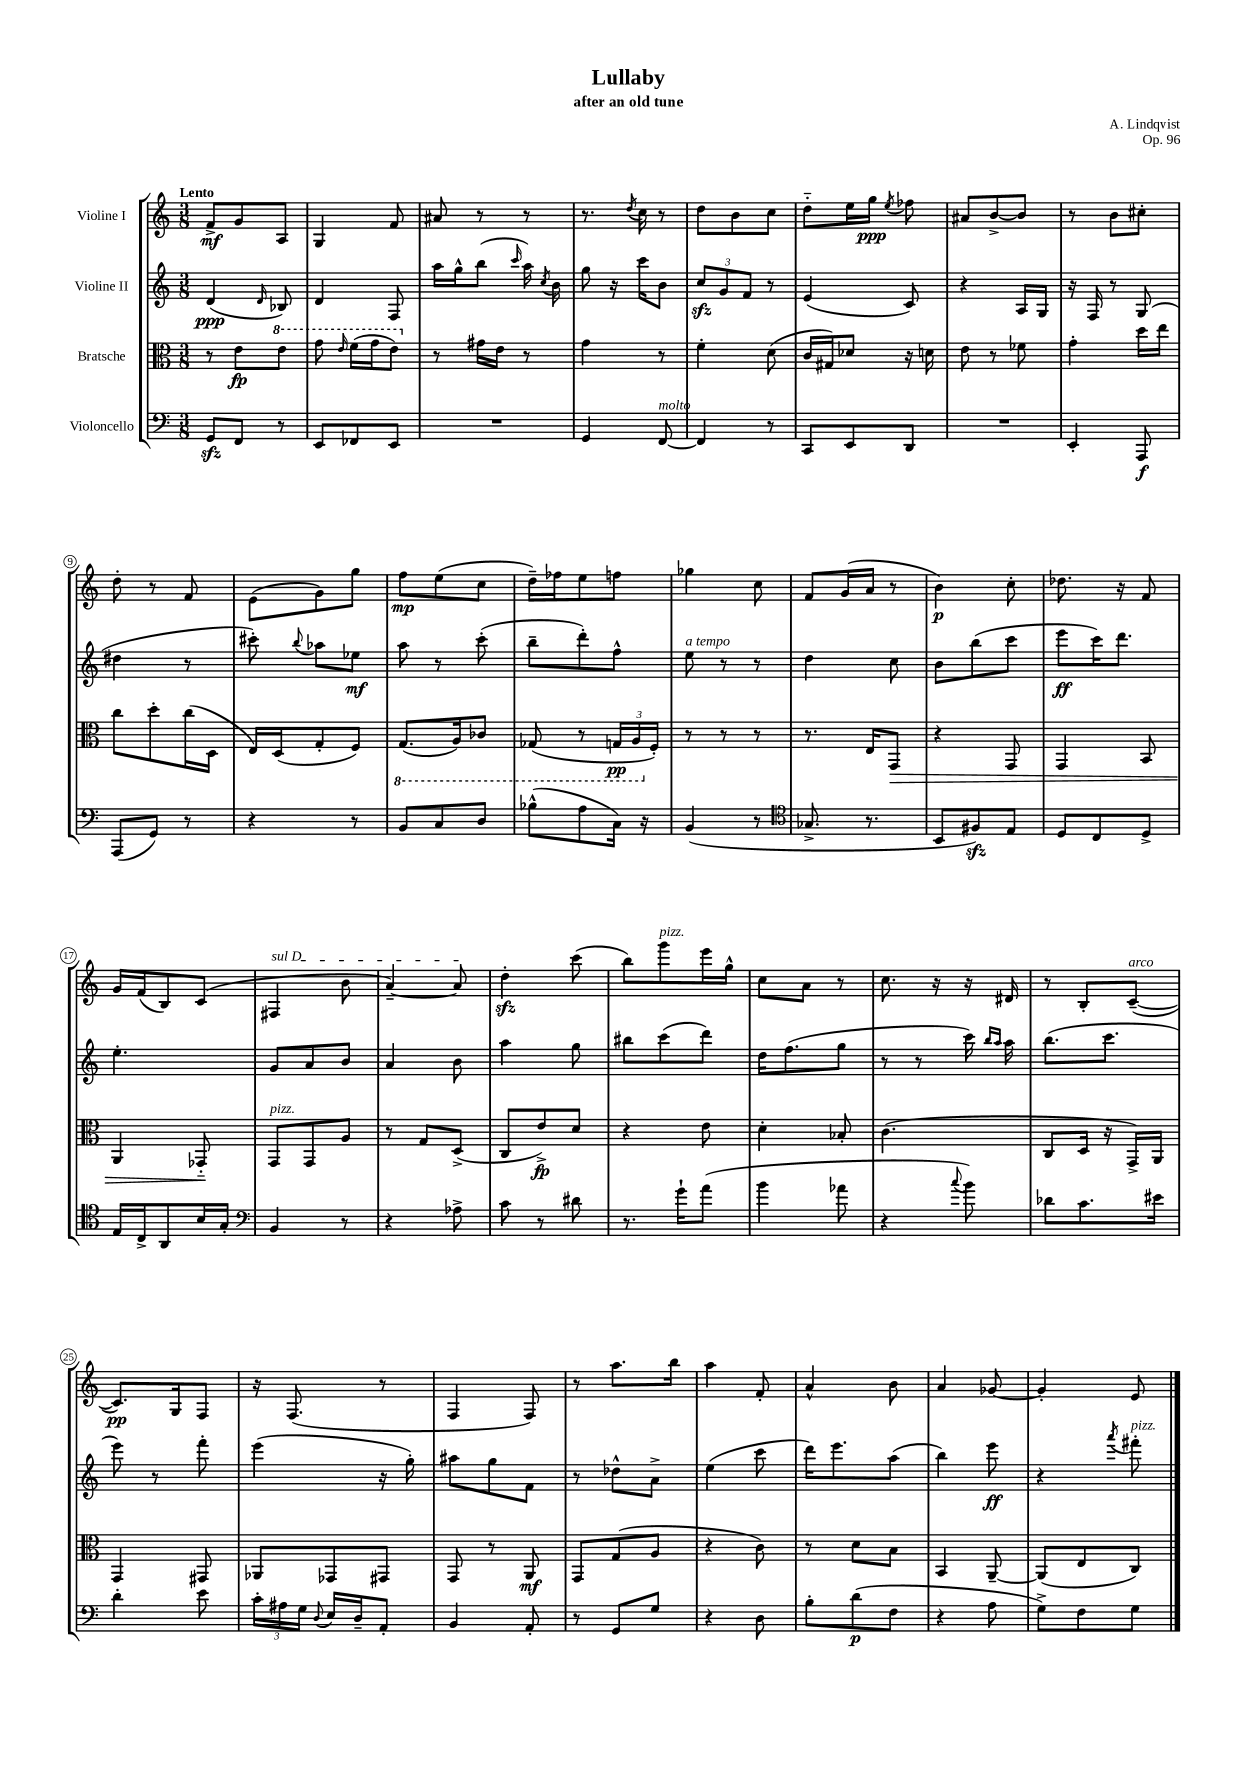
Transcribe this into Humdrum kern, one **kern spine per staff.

**kern	**kern	**kern	**kern
*staff4	*staff3	*staff2	*staff1
*clefF4	*clefC3	*clefG2	*clefG2
*k[]	*k[]	*k[]	*k[]
*M3/8	*M3/8	*M3/8	*M3/8
8GG/L	8r	(4d/	8f^/L
8FF/J	8e\L	.	8g/
.	.	16qqd/	.
8r	8ee\J	8B-/)	8A/J
=	=	=	=
8EE/L	8gg\	4d/	4G/
.	16qqee/	.	.
8FF-/	(16ff\LL	.	.
.	16gg\J	.	.
8EE/J	8ee\J)	8F/	8f/
=	=	=	=
4.r	8r	16aa\LL	8a#/
.	.	16gg^^\J	.
.	16g#\LL	(8bb\J	8r
.	16e\JJ	.	.
.	.	16qqccc/	.
.	8r	16aa\)	8r
.	.	8qcc/	.
.	.	16b\	.
=	=	=	=
4GG/	4g\	8gg\	8.r
.	.	16r	.
.	.	.	8qdd/
.	.	16ccc\LK	16cc\
[8FF/	8r	8b\J	8r
=	=	=	=
4FF/]	4f'\	12cc/L	8dd\L
.	.	12g/	.
.	.	.	8b\
.	.	12f/J	.
8r	(8d\	8r	8cc\J
=	=	=	=
8CC/L	16c/LL	(4e/	8dd'~\L
.	16G#/J)	.	.
8EE/	8d-/J	.	16ee\L
.	.	.	16gg\JJ
.	.	.	8qee/
8DD/J	16r	8c/)	8ff-\
.	16d\	.	.
=	=	=	=
4.r	8e\	4r	8a#/L
.	8r	.	[8b^/
.	8f-\	16A/LL	8b/]J
.	.	16G/JJ	.
=	=	=	=
4EE'/	4g'\	16r	8r
.	.	16F/	.
.	.	8r	8b\L
8AAA/	16dd\LL	(8G/	8cc#'\J
.	16ee\JJ	.	.
=	=	=	=
(8AAA/L	8cc\L	4dd#\	8dd'\
8GG/J)	8dd'\	.	8r
8r	(16cc\L	8r	8f/
.	16D\JJ	.	.
=	=	=	=
4r	16E/LL)	8ccc#'\)	(8e\L
.	(16D/J	.	.
.	.	8qqbb/	.
.	8G'/	8aa-\L	8g\)
8r	8F/J)	8ee-\J	8gg\J
=	=	=	=
8BB/L	(8.GG/L	8aa\	8ff\L
8C/	.	8r	(8ee\
.	16AA/k)	.	.
8D/J	8C-/J	(8ccc'\	8cc\J
=	=	=	=
(8B-^^\L	(8GG-/	8bb~\L	16dd~\LL)
.	.	.	16ff-\J
8A\	8r	8ddd'\)	8ee\
16C\Jk)	24GG/LL	8ff^^\J	8ff\J
.	24AA/	.	.
16r	.	.	.
.	24F'/JJ)	.	.
=	=	=	=
(4BB/	8r	8ee\	4gg-\
.	8r	8r	.
8r	8r	8r	8cc\
=	=	=	=
*clefC4	*	*	*
8.G-^/	8.r	4dd\	8f/L
.	.	.	(16g/L
8.r	16E/LK	.	16a/JJ
.	8GG/J	8cc\	8r
=	=	=	=
8BB/L	4r	8b\L	4b\)
8F#/)	.	(8bb\	.
8E/J	8GG/	8ccc\J	8cc'\
=	=	=	=
8D/L	4GG/	8eee\L	8.dd-\
8C/	.	16ccc\K)	.
.	.	8.ddd\J	16r
8D^/J	8BB/	.	8f/
=	=	=	=
16E/LL	4AA/	4.ee'\	16g/LL
16C^/J	.	.	(16f/J
8AA/	.	.	8B/)
16B/L	8GG-'~/	.	(8c/J
16G'/JJ	.	.	.
=	=	=	=
*clefF4	*	*	*
4BB/	8GG/L	8g/L	4F#/
.	8GG/	8a/	.
8r	8A/J	8b/J	8b\
=	=	=	=
4r	8r	4a/	[4a~/)
.	8G/L	.	.
8A-^\	(8D^/J	8b\	8a/]
=	=	=	=
8c\	8C/L	4aa\	4dd'\
8r	8e^/)	.	.
8d#\	8d/J	8gg\	(8ccc\
=	=	=	=
8.r	4r	8bb#\L	8bb\L)
.	.	(8ccc\	8ggg\
16g`\LK	.	.	.
(8a\J	8e\	8ddd\J)	16eee\L
.	.	.	16gg^^\JJ
=	=	=	=
4b\	4d'\	16dd\LK	8cc\L
.	.	(8.ff\	.
.	.	.	8a\J
8a-\	8B-'/	8gg\J	8r
=	=	=	=
4r	(4.c\	8r	8.cc\
.	.	8r	.
.	.	.	16r
8qqcc/	.	.	.
8b\)	.	16ccc\)	16r
.	.	16qqbb/LL	.
.	.	16qqaa/JJ	.
.	.	16aa\	16d#/
=	=	=	=
8d-\L	8C/L	(8.bb\L	8r
8.c\	16D/Jk	.	8B'/L
.	16r	8.ccc\J	.
.	16GG^/LL)	.	([8c~/J
16e#\Jk	16AA/JJ	.	.
=	=	=	=
4d'\	4GG/	8eee\)	8.c/]L)
.	.	8r	.
.	.	.	16G/k
8e\	8GG#/	8fff'\	8F/J
=	=	=	=
24c'\LL	8AA-/L	(4eee\	16r
24A#\	.	.	.
.	.	.	(8.F/
24G\JJ	.	.	.
8qqD/	.	.	.
16E/LL	8GG-/	.	.
16D~/J	.	.	.
8AA'/J	8GG#/J	16r	8r
.	.	16gg'\)	.
=	=	=	=
4BB/	8GG/	8aa#\L	4F/
.	8r	8gg\	.
8AA'/	8AA/	8f\J	8F/)
=	=	=	=
8r	8GG/L	8r	8r
8GG/L	(8G/	8dd-^^\L	8.aa\L
8G/J	8A/J	8a^\J	.
.	.	.	16bb\Jk
=	=	=	=
4r	4r	(4ee\	4aa\
8D\	8c\)	8ccc\	8f'/
=	=	=	=
8B'\L	8r	16ddd\LK)	4a^^/
.	.	8.eee\	.
(8d\	8d\L	.	.
8F\J	8B\J	(8aa\J	8b\
=	=	=	=
4r	4BB/	4bb\)	4a/
8A\	[8AA~/	8eee\	[8g-/
=	=	=	=
8G^\L)	(8AA/]L	4r	4g-'/]
8F\	8E/	.	.
.	.	8qaaa/	.
8G\J	8C/J)	8fff#'\	8e/
==	==	==	==
*-	*-	*-	*-
